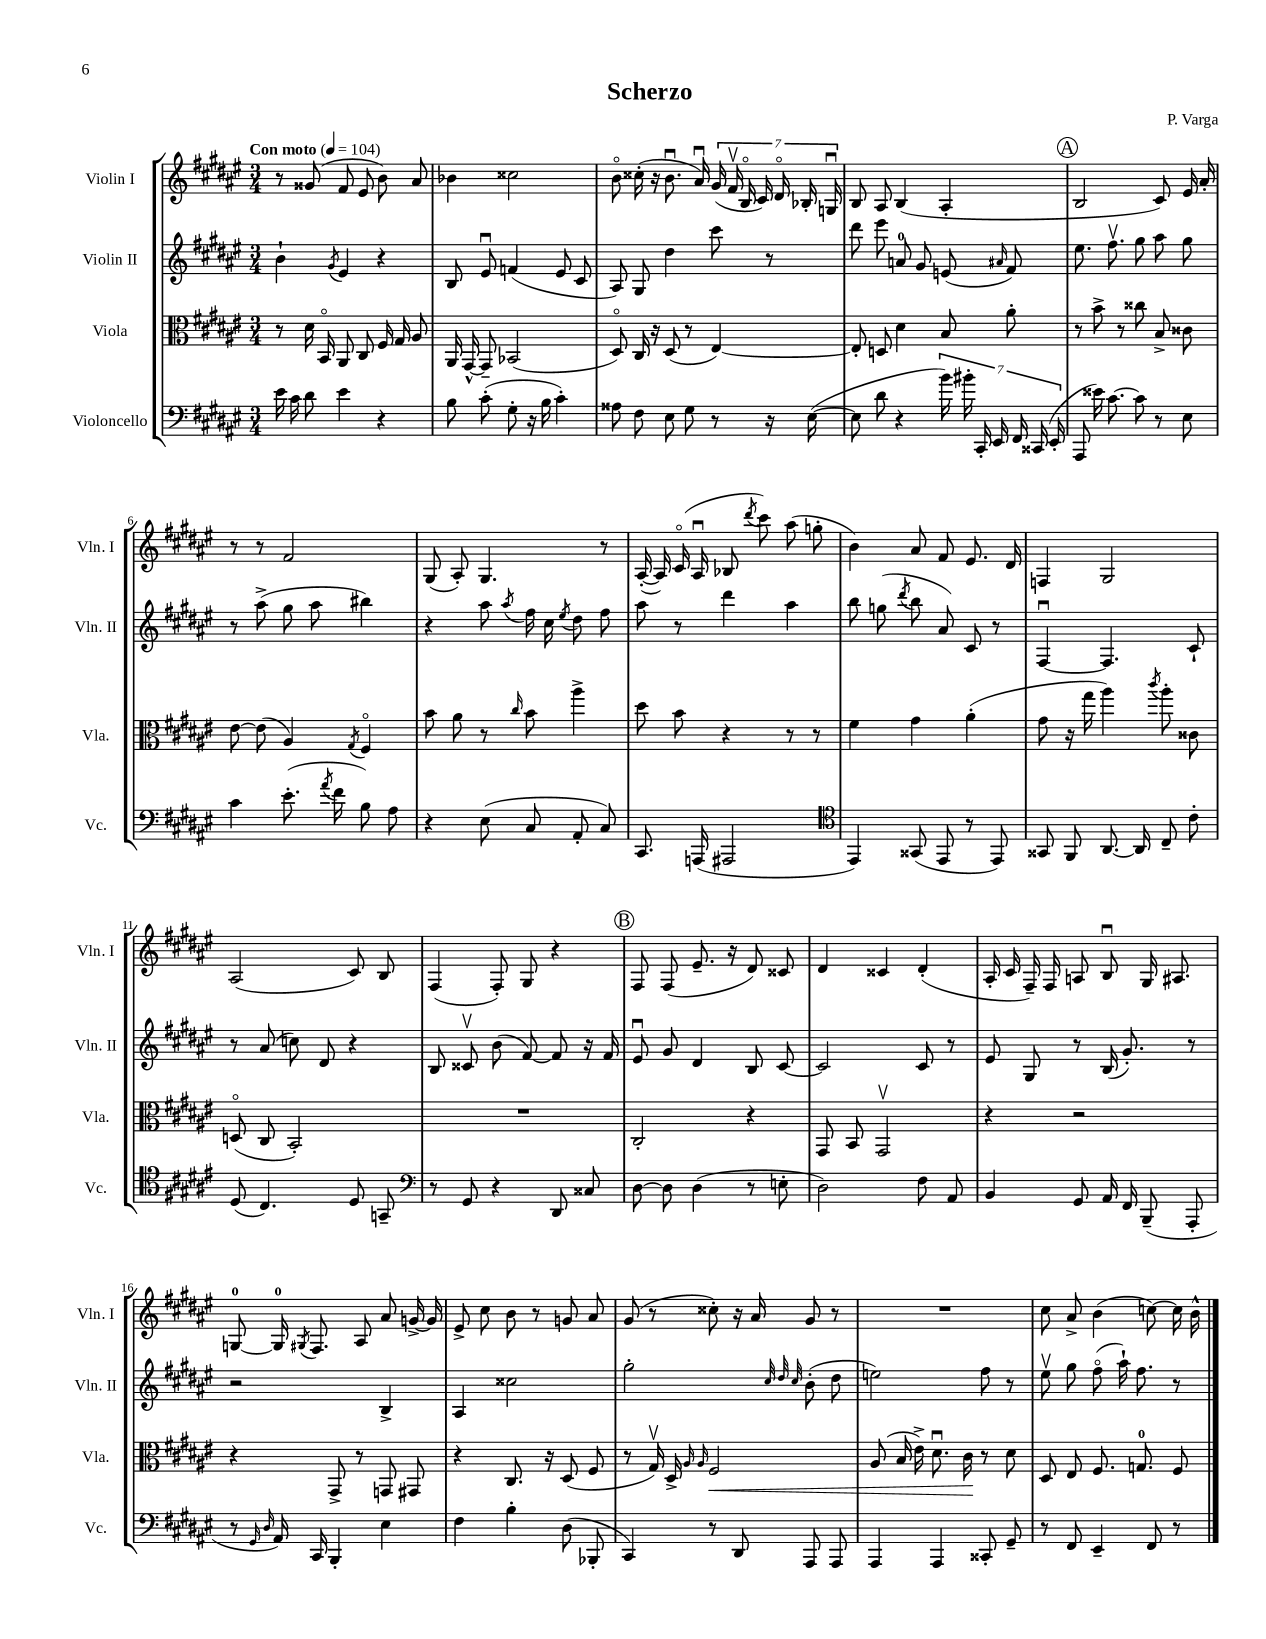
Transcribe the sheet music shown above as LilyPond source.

\header { title = "Scherzo" composer = "P. Varga" }
<<
\new StaffGroup <<
\new Staff = "s0" \with { instrumentName = "Violin I" shortInstrumentName = "Vln. I" } {
    \clef treble \key fis \major \numericTimeSignature \time 3/4 \tempo "Con moto" 4 = 104
    \autoBeamOff r8 gisis'8( fis'8 eis'8 b'8) ais'8 |
    bes'4 cisis''2 |
    b'8\flageolet cisis''16-.( r16 b'8.\downbow ais'16\downbow) \tuplet 7/4 { gis'16( fis'16\upbow b16\flageolet cis'16) dis'16\flageolet bes16-. g16\downbow } |
    b8 ais8 b4( ais4-. |
    \mark \markup { \circle "A" } b2 cis'8) eis'16 ais'16-. |
    r8 r8 fis'2 |
    gis8( ais8-.) gis4. r8 |
    ais16~-.( ais16) cis'16\flageolet( ais16\downbow bes8 \acciaccatura { dis'''8 } cis'''8) ais''8( g''8-. |
    b'4) ais'8 fis'8 eis'8. dis'16 |
    f4 gis2 |
    ais2( cis'8) b8 |
    fis4( fis8-.) gis8 r4 |
    \mark \markup { \circle "B" } fis8 fis8( eis'8.-- r16 dis'8) cisis'8 |
    dis'4 cisis'4 dis'4-.( |
    ais16-. cis'16 fis16--) fis16 a8 b8\downbow gis16 ais8. |
    g8-0~ g16-0 \acciaccatura { gis8 } fis8. ais8 ais'8 g'16~-> g'16 |
    eis'8-> cis''8 b'8 r8 g'8 ais'8 |
    gis'8( r8 cisis''8-.) r16 ais'16 gis'8 r8 |
    R2. |
    cis''8 ais'8-> b'4( c''8~) c''16 b'16-^ \bar "|." |
}
\new Staff = "s1" \with { instrumentName = "Violin II" shortInstrumentName = "Vln. II" } {
    \clef treble \key fis \major \numericTimeSignature \time 3/4
    \autoBeamOff b'4-! \acciaccatura { gis'8 } eis'4 r4 |
    b8 eis'8\downbow f'4( eis'8 cis'8 |
    ais8) gis8 dis''4 cis'''8 r8 |
    dis'''8 eis'''8 a'8-0 gis'8 e'8( \grace { ais'16 } fis'8) |
    \mark \markup { \circle "A" } eis''8. fis''8.\upbow gis''8 ais''8 gis''8 |
    r8 ais''8->( gis''8 ais''8 bis''4) |
    r4 ais''8 \acciaccatura { ais''8 } fis''16 cis''16 \acciaccatura { eis''8 } dis''8 fis''8 |
    ais''8 r8 dis'''4 ais''4 |
    b''8 g''8( \acciaccatura { dis'''8 } b''8 ais'8) cis'8 r8 |
    fis4~\downbow fis4. cis'8-! |
    r8 ais'8( c''8) dis'8 r4 |
    b8 cisis'8\upbow b'8( fis'8~) fis'8 r16 fis'16 |
    \mark \markup { \circle "B" } eis'8\downbow gis'8 dis'4 b8 cis'8~ |
    cis'2 cis'8 r8 |
    eis'8 gis8 r8 b16( gis'8.-.) r8 |
    r2 b4-> |
    ais4 cisis''2 |
    gis''2-. \grace { cis''32 dis''32 cis''32 } b'8-.( dis''8 |
    e''2) fis''8 r8 |
    eis''8\upbow gis''8 fis''8\flageolet( ais''16-!) fis''8. r8 \bar "|." |
}
\new Staff = "s2" \with { instrumentName = "Viola" shortInstrumentName = "Vla." } {
    \clef alto \key fis \major \numericTimeSignature \time 3/4
    \autoBeamOff r8 dis'16 b,16\flageolet ais,8 cis8 fis16 gis16 ais8 |
    ais,16 gis,16~-^ gis,8-- bes,2( |
    dis8\flageolet) cis16 r16 dis8( r8 eis4~) |
    eis8-. d8 dis'4 b8 ais'8-. |
    \mark \markup { \circle "A" } r8 b'8-> r8 cisis''8 b8-> cisis'8 |
    eis'8~ eis'8( ais4) \acciaccatura { gis8 } fis4\flageolet |
    b'8 ais'8 r8 \grace { cis''16 } b'8 ais''4-> |
    dis''8 b'8 r4 r8 r8 |
    fis'4 gis'4 ais'4-.( |
    gis'8 r16 gis''16 ais''4) \acciaccatura { cis'''8 } ais''8-. cisis'8 |
    d8\flageolet( cis8 b,2-.) |
    R2. |
    \mark \markup { \circle "B" } cis2-. r4 |
    gis,8 b,8 gis,2\upbow |
    r4 r2 |
    r4 gis,8-> r8 g,8 gis,8 |
    r4 cis8. r16 dis8( fis8 |
    r8 gis16\upbow) dis16-> \grace { ais16 ais16 } fis2\< |
    ais8( b16 eis'16->) dis'8.\downbow cis'16\! r8 dis'8 |
    dis8 eis8 fis8. g8.-0 fis8 \bar "|." |
}
\new Staff = "s3" \with { instrumentName = "Violoncello" shortInstrumentName = "Vc." } {
    \clef bass \key fis \major \numericTimeSignature \time 3/4
    \autoBeamOff eis'16 cis'16 dis'8 eis'4 r4 |
    b8 cis'8-.( gis8-. r16 b16 cis'4-.) |
    aisis8 fis8 eis8 gis8 r8 r16 eis16~( |
    eis8 dis'8 r4 \tuplet 7/4 { b'16) bis'16-. cis,16-. eis,16 fis,16 cisis,16( eis,16-. } |
    \mark \markup { \circle "A" } ais,,8 eisis'16) cis'8.~ cis'8 r8 eis8 |
    cis'4 eis'8.-.( \acciaccatura { ais'8 } fis'16 b8) ais8 |
    r4 eis8( cis8 ais,8-. cis8) |
    cis,8. a,,16( ais,,2 |
    \clef tenor eis,4) gisis,8( eis,8 r8 eis,8) |
    gisis,8 fis,8 ais,8.~ ais,16 cis8-- cis'8-. |
    dis8( cis4.) dis8 g,8-- |
    \clef bass r8 gis,8 r4 dis,8 cisis8 |
    \mark \markup { \circle "B" } dis8~ dis8 dis4( r8 e8-. |
    dis2) fis8 ais,8 |
    b,4 gis,8 ais,16 fis,16 b,,8--( ais,,8-. |
    r8 \grace { gis,16 dis16 } ais,16) cis,16 b,,4-. eis4 |
    fis4 b4-. dis8( bes,,8-. |
    cis,4) r8 dis,8 ais,,8 ais,,8 |
    ais,,4 ais,,4 cisis,8-. gis,8-- |
    r8 fis,8 eis,4-- fis,8 r8 \bar "|." |
}
>>
>>
